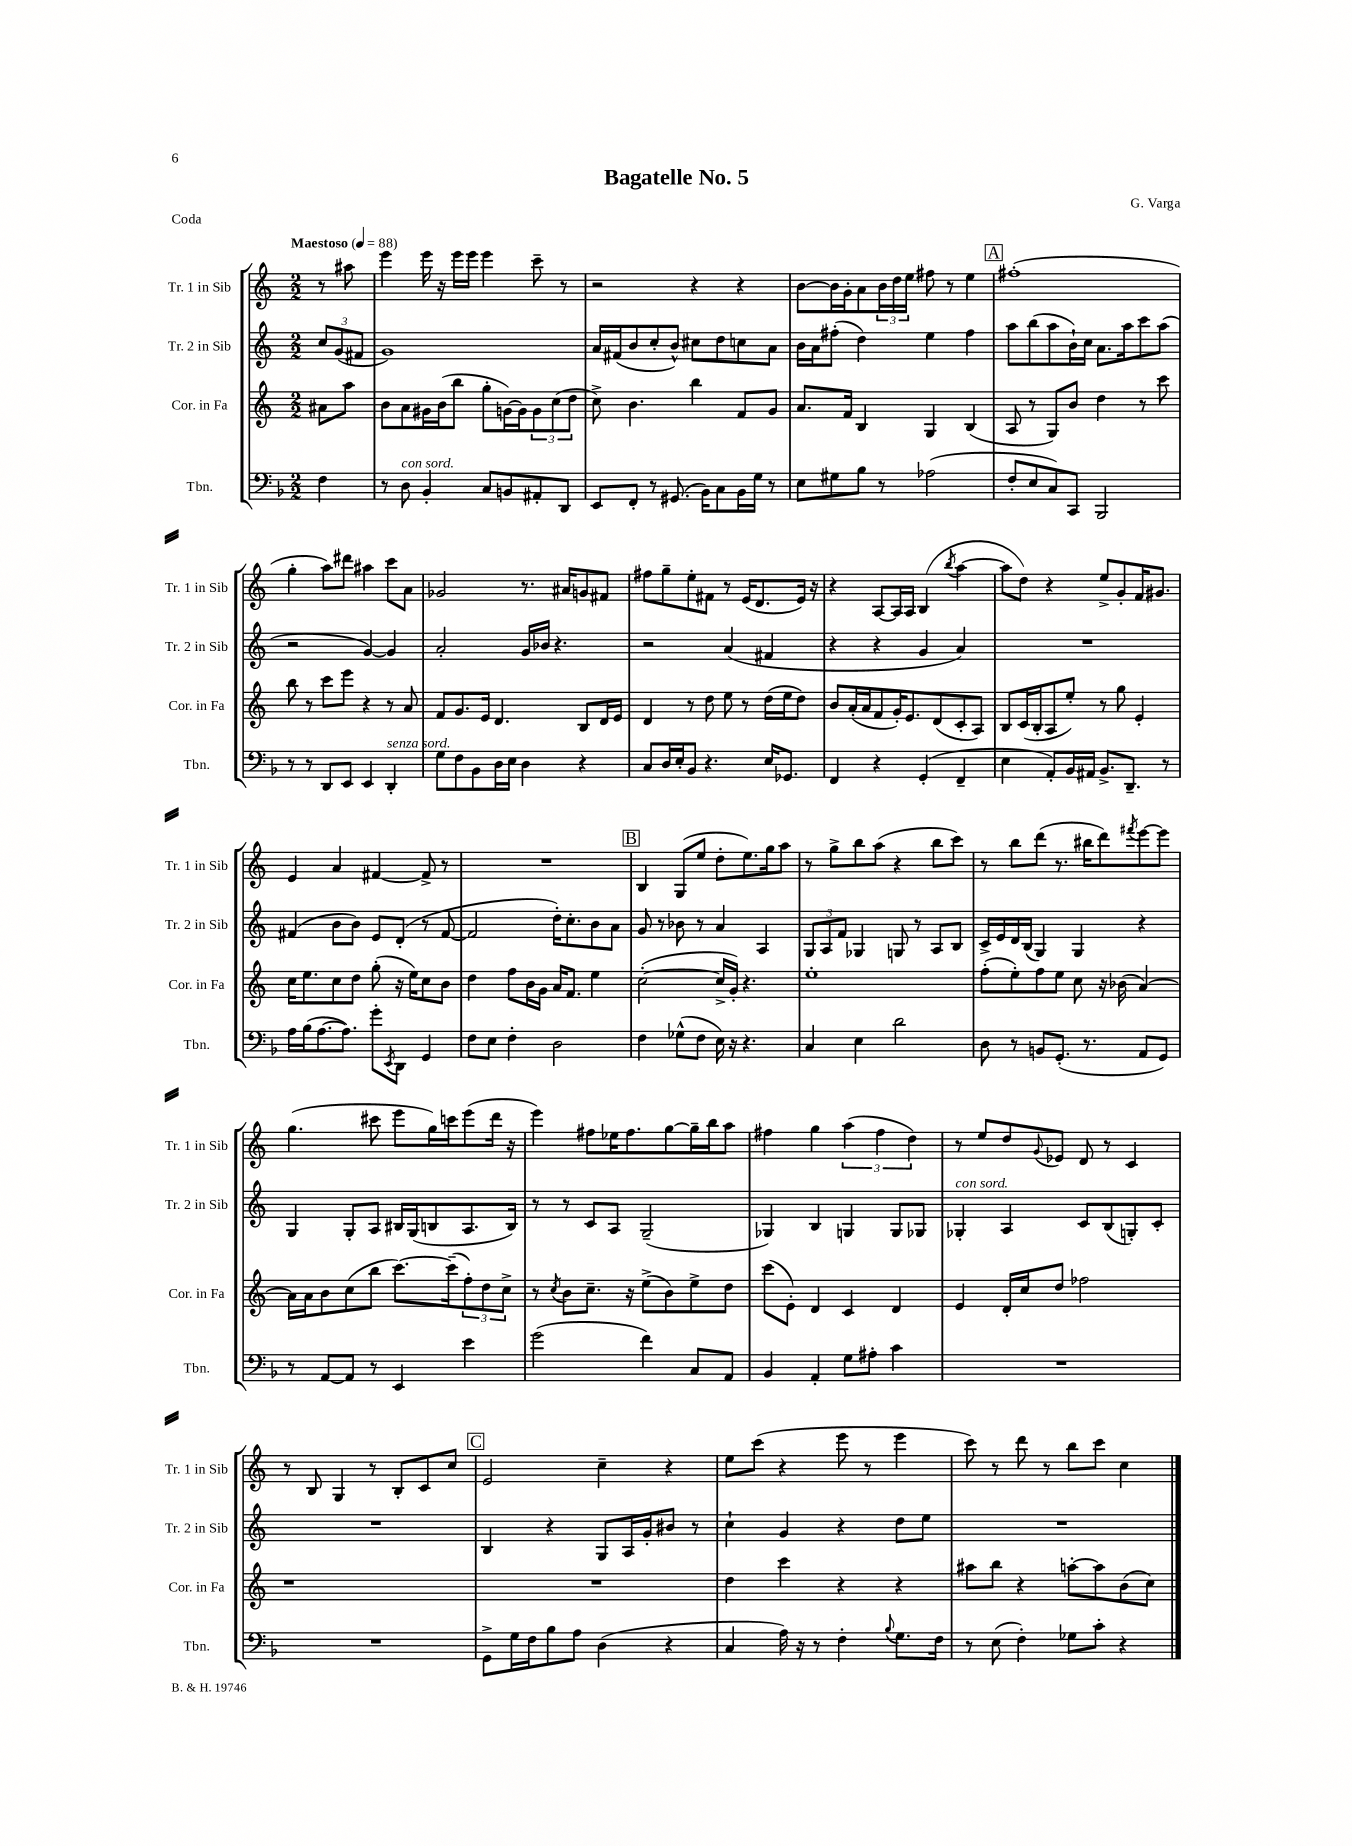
\header { title = "Bagatelle No. 5" composer = "G. Varga" piece = "Coda" }
<<
\new StaffGroup <<
\new Staff = "s0" \with { instrumentName = "Tr. 1 in Sib" shortInstrumentName = "Tr. 1 in Sib" } {
    \clef treble \key c \major \numericTimeSignature \time 2/2 \partial 4 \tempo "Maestoso" 4 = 88
    r8 ais''8 |
    e'''4 e'''16 r16 e'''16 e'''16 e'''4 c'''8-- r8 |
    r2 r4 r4 |
    b'8~ b'16 g'16-. a'8 \tuplet 3/2 { b'16 d''16 e''16 } fis''8 r8 e''4 |
    \mark \markup { \box "A" } fis''1-.( |
    g''4-. a''8) dis'''8 ais''4 c'''8 a'8 |
    ges'2 r8. ais'16 g'8 fis'8 |
    fis''8 g''8-- e''8-. fis'8 r8 e'16( d'8. e'16) r16 |
    r4 a8~ a16 a16 b4( \acciaccatura { b''8 } a''4~ |
    a''8 d''8) r4 e''8-> g'8-. f'16 gis'8. |
    e'4 a'4 fis'4~ fis'8-> r8 |
    R1 |
    \mark \markup { \box "B" } b4 g8( e''8 d''8-. e''8.) g''16 a''8 |
    r8 g''8-> b''8 a''8( r4 b''8 c'''8) |
    r8 b''8 d'''8( r8. bis''16 d'''8) \acciaccatura { fis'''8 } e'''8~ e'''8 |
    g''4.( cis'''8 e'''8 g''16) c'''16 e'''8( d'''16 r16 |
    e'''4) fis''8 ees''16 fis''8. g''8~ g''16-- b''16 a''8 |
    fis''4 g''4 \tuplet 3/2 { a''4( fis''4 d''4) } |
    r8 e''8 d''8 \appoggiatura { g'8 } ees'8 d'8 r8 c'4 |
    r8 b8 g4 r8 b8-. c'8 c''8 |
    \mark \markup { \box "C" } e'2 c''4-- r4 |
    e''8 c'''8( r4 e'''8 r8 e'''4 |
    c'''8) r8 d'''8 r8 b''8 c'''8 c''4 \bar "|." |
}
\new Staff = "s1" \with { instrumentName = "Tr. 2 in Sib" shortInstrumentName = "Tr. 2 in Sib" } {
    \clef treble \key c \major \numericTimeSignature \time 2/2 \partial 4
    \tuplet 3/2 { c''8 g'8( fis'8 } |
    g'1) |
    a'16 fis'16( b'8 c''8-. b'8-^) cis''8 d''8 c''8 a'8 |
    b'16 a'16 fis''8-.( d''4) e''4 fis''4 |
    \mark \markup { \box "A" } a''8 b''8( a''8 b'16-!) c''16 a'8. a''16 c'''8 a''8( |
    r2 g'4~) g'4 |
    a'2-. g'16 bes'16 r4. |
    r2 a'4( fis'4 |
    r4 r4 g'4 a'4) |
    R1 |
    fis'4( b'8 b'8) e'8 d'8-.( r8 fis'8~ |
    fis'2 d''16-.) c''8.-. b'8 a'8 |
    \mark \markup { \box "B" } g'8 r8 bes'8 r8 a'4 a4 |
    \tuplet 3/2 { g8 a8 f'8 } ges4 g8 r8 a8 b8 |
    c'16-> e'16 d'16 b16( g4) g4 r4 |
    g4 g8-. a8 bis16 g16( b8 a8. b16) |
    r8 r8 c'8 a8 g2--( |
    ges4) b4 g4 g8 ges8 |
    ges4-.^\markup { \italic "con sord." } a4 c'8 b8( g8-.) c'8-. |
    R1 |
    \mark \markup { \box "C" } b4 r4 g8 a16 g'16-. bis'8 r8 |
    c''4-! g'4 r4 d''8 e''8 |
    R1 \bar "|." |
}
\new Staff = "s2" \with { instrumentName = "Cor. in Fa" shortInstrumentName = "Cor. in Fa" } {
    \clef treble \key c \major \numericTimeSignature \time 2/2 \partial 4
    ais'8 a''8 |
    b'8 a'8 gis'16 b'16( b''8 g''8-. g'16~) g'16 \tuplet 3/2 { g'8 c''8( d''8 } |
    c''8->) b'4. b''4 f'8 g'8 |
    a'8. f'16 b4 g4 b4( |
    \mark \markup { \box "A" } a8 r8 g8) b'8 d''4 r8 c'''8 |
    b''8 r8 c'''8 e'''8 r4 r8 a'8 |
    f'8 g'8. e'16 d'4. b8 d'16 e'16 |
    d'4 r8 d''8 e''8 r8 d''16( e''16 d''8) |
    b'8 a'16-.( a'16 f'8 g'16-.) e'8. d'8( c'8-. a8) |
    b8 c'16( b16-. a8 e''8-.) r8 g''8 e'4-. |
    c''16 e''8. c''8 d''8 g''8-.( r16 e''16) c''8 b'8 |
    d''4 f''8 b'16 g'16 a'16 f'8. e''4 |
    \mark \markup { \box "B" } c''2~-.( c''16-> g'16-.) r4. |
    e''1-. |
    f''8-.( e''8-.) f''8 e''8 c''8 r16 bes'16( a'4~) |
    a'16 a'16 b'8 c''8( b''8 c'''8.~) c'''16--( \tuplet 3/2 { f''8-.) d''8 c''8-> } |
    r8 \acciaccatura { c''8 } b'8 c''8.-- r16 e''8->( b'8) e''8-> d''8 |
    c'''8( e'8-.) d'4 c'4 d'4 |
    e'4 d'16-. c''16 d''8 fes''2 |
    r1 |
    \mark \markup { \box "C" } R1 |
    d''4 c'''4 r4 r4 |
    ais''8 b''8 r4 a''8~-. a''8 b'8( c''8) \bar "|." |
}
\new Staff = "s3" \with { instrumentName = "Tbn." shortInstrumentName = "Tbn." } {
    \clef bass \key f \major \numericTimeSignature \time 2/2 \partial 4
    f4 |
    r8 d8^\markup { \italic "con sord." } bes,4-. c8 b,8 ais,8-. d,8 |
    e,8 f,8-. r8 gis,8.( bes,16) c8 bes,16 g16 r8 |
    e8 gis8 bes8 r8 aes2( |
    \mark \markup { \box "A" } f8-. e8 c8) c,8 bes,,2 |
    r8 r8 d,8 e,8 e,4 d,4-.^\markup { \italic "senza sord." } |
    g8 f8 bes,8 d16 e16 d4 r4 |
    c8 d16 e16-. bes,8 r4. e16 ges,8. |
    f,4 r4 g,4-.( f,4-- |
    e4 a,8-.) bes,16 ais,16 bes,8.-> d,8.-- r8 |
    a16 bes16( a8.~ a8.) g'8-. \acciaccatura { e,8 } d,8 g,4 |
    f8 e8 f4-. d2 |
    \mark \markup { \box "B" } f4 ges8-^( f8 e16) r16 r4. |
    c4 e4 d'2 |
    d8 r8 b,8 g,8.-.( r8. a,8 g,8) |
    r8 a,8~ a,8 r8 e,4 e'4 |
    g'2( f'4) c8 a,8 |
    bes,4 a,4-. g8 ais8-. c'4 |
    R1 |
    R1 |
    \mark \markup { \box "C" } g,8-> g16 f16 bes8 a8 d4( r4 |
    c4 a16) r16 r8 f4-. \appoggiatura { bes8 } g8. f16 |
    r8 e8( f4-.) ges8 c'8-. r4 \bar "|." |
}
>>
>>
\layout { \context { \Score \remove "Bar_number_engraver" } }
